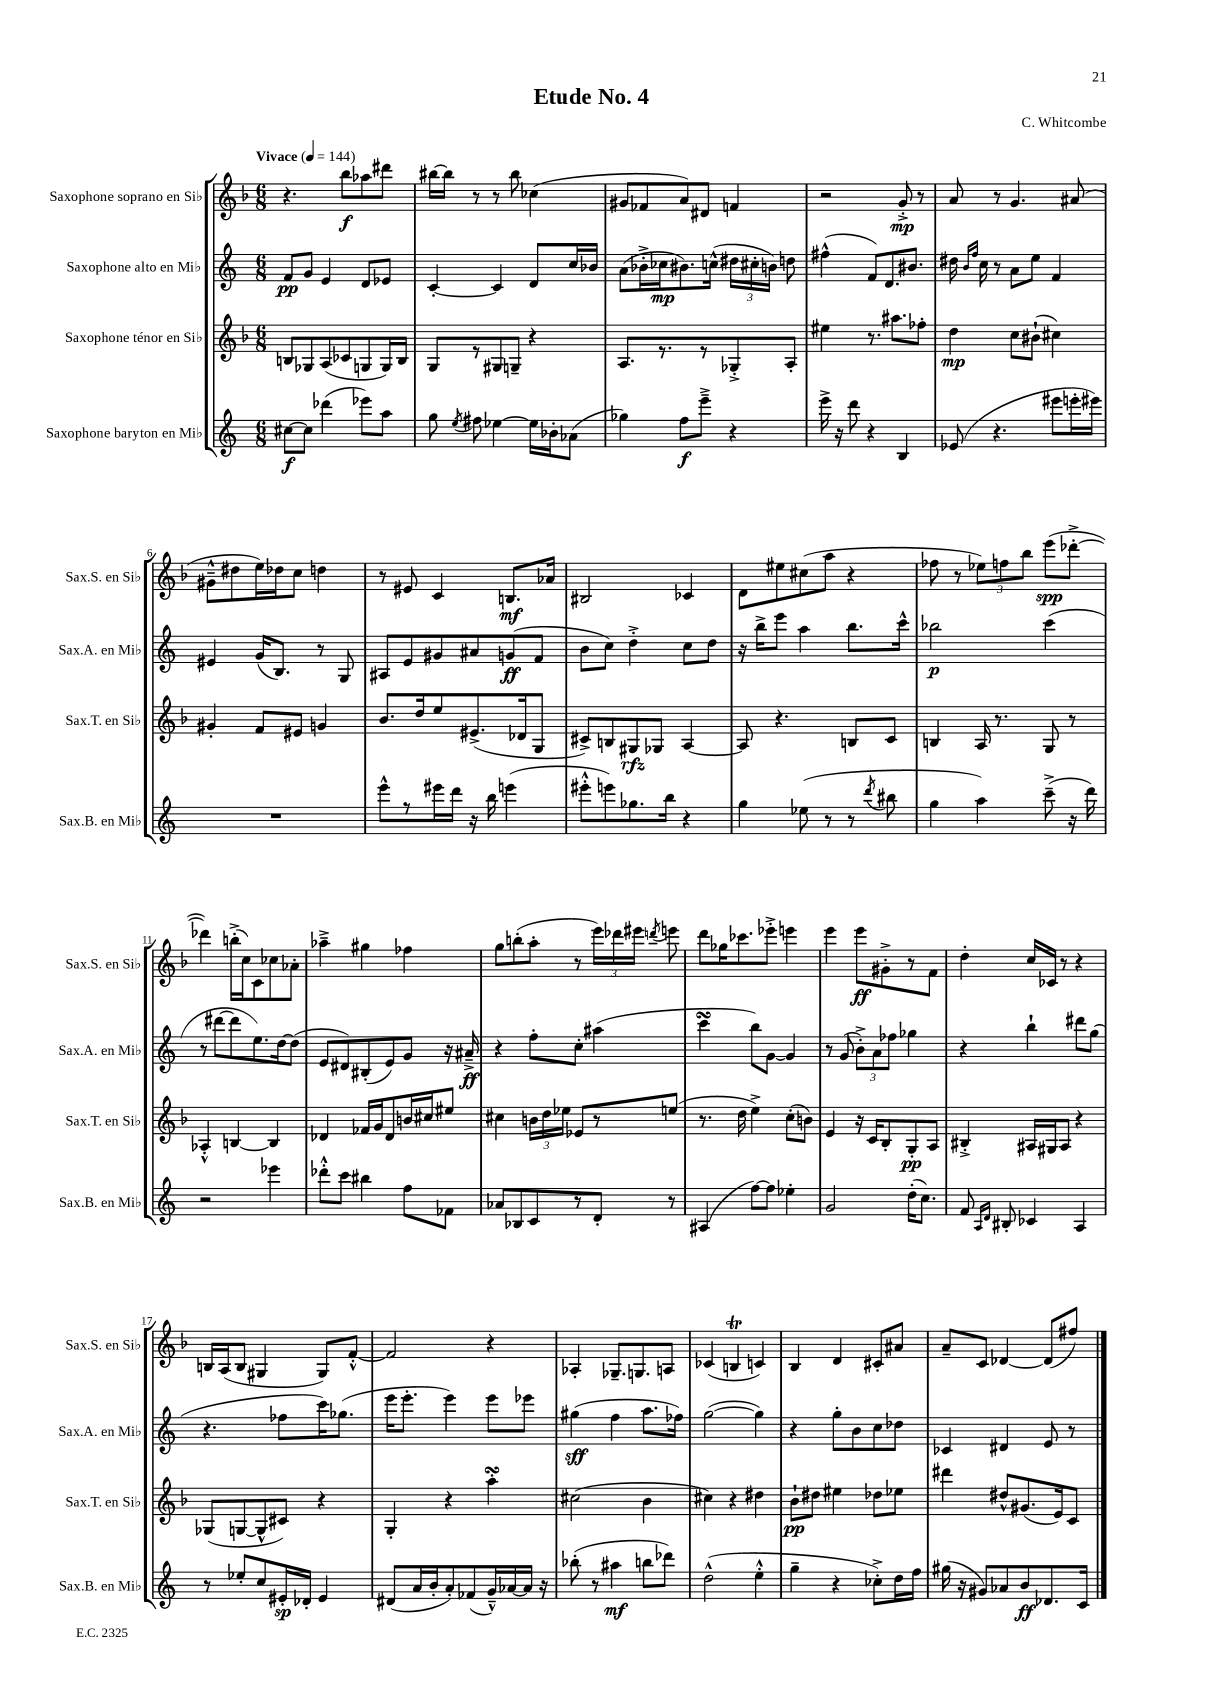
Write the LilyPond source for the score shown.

\header { title = "Etude No. 4" composer = "C. Whitcombe" }
<<
\new StaffGroup <<
\new Staff = "s0" \with { instrumentName = "Saxophone soprano en Sib" shortInstrumentName = "Sax.S. en Sib" } {
    \clef treble \key f \major \numericTimeSignature \time 6/8 \tempo "Vivace" 4 = 144
    \autoBeamOff r4. bes''8[\f aes''8 dis'''8] |
    bis''16[~ bis''16] r8 r8 bis''8 ces''4( |
    gis'8[ fes'8 a'8) dis'8] f'4 |
    r2 g'8-.->\mp r8 |
    a'8 r8 g'4. ais'8( |
    gis'8[---^ dis''8 e''16) des''16 c''8] d''4 |
    r8 eis'8 c'4 b8.[\mf aes'16] |
    bis2 ces'4 |
    d'8[ eis''8 cis''8( a''8] r4 |
    fes''8 r8 \tuplet 3/2 { ees''8[) f''8 bes''8] } e'''8[\spp( des'''8]~-.-> |
    des'''4) b''16[-.->( c''16) c'8 ces''8 aes'8]-. |
    aes''4---> gis''4 fes''4 |
    g''8[ b''8-.( a''8]-. r8 \tuplet 3/2 { e'''16[) des'''16 eis'''16] } \acciaccatura { d'''8 } e'''8 |
    d'''8[ ges''16 ces'''8. ees'''8]-.-> e'''4 |
    e'''4 e'''8[\ff gis'8-.-> r8 f'8] |
    d''4-. c''16[ ces'16] r8 r4 |
    b16[ a16( b8] gis4 gis8[) f'8]~-.-^ |
    f'2 r4 |
    aes4-. ges8.[-- g8. a8] |
    ces'4( b4\trill c'4) |
    bes4 d'4 cis'8[-. ais'8] |
    a'8[-- c'8] des'4~ des'8[( fis''8]) \bar "|." |
}
\new Staff = "s1" \with { instrumentName = "Saxophone alto en Mib" shortInstrumentName = "Sax.A. en Mib" } {
    \clef treble \key c \major \numericTimeSignature \time 6/8
    \autoBeamOff f'8[\pp g'8] e'4 d'8[ ees'8] |
    c'4~-. c'4 d'8[ c''16 bes'16] |
    a'8[( bes'16-.-> ces''16\mp bis'8.) c''16]-^( \tuplet 3/2 { dis''16[ cis''16-. b'16]) } d''8 |
    fis''4-^( f'8[) d'8. bis'8.] |
    dis''16 \grace { b'16[ f''16] } c''16 r8 a'8[ e''8] f'4 |
    eis'4 g'16[( b8.]) r8 g8 |
    ais8[ e'8 gis'8 ais'8 g'8\ff( f'8] |
    b'8[ c''8]) d''4-.-> c''8[ d''8] |
    r16 b''16[-> e'''8] a''4 b''8.[ c'''16]-^ |
    bes''2\p c'''4( |
    r8 dis'''8[~ dis'''8 e''8.) d''16~ d''8]( |
    e'8[ dis'8) bis8-.( e'8) g'8] r16 ais'16--->\ff |
    r4 f''8[-. c''8]-. ais''4( |
    c'''4\turn b''8[) g'8]~ g'4 |
    r8 g'8( \tuplet 3/2 { b'8[-.->) a'8 fes''8] } ges''4 |
    r4 b''4-! dis'''8[ g''8]( |
    r4. fes''8[ c'''16) ges''8.]( |
    e'''16[ e'''8.]-. e'''4) e'''8[ ees'''8] |
    gis''4\sff( f''4 a''8.[ fes''16]) |
    g''2~( g''4) |
    r4 g''8[-. b'8 c''8 des''8] |
    ces'4 dis'4 e'8 r8 \bar "|." |
}
\new Staff = "s2" \with { instrumentName = "Saxophone ténor en Sib" shortInstrumentName = "Sax.T. en Sib" } {
    \clef treble \key f \major \numericTimeSignature \time 6/8
    \autoBeamOff b8[ ges8 a8( ces'8 g8 g16) b16] |
    g8[ r8 gis8 g8]-- r4 |
    a8.[ r8. r8 ges8-.-> a8]-. |
    eis''4 r8. ais''8.[ fes''8]-. |
    d''4\mp c''8[ bis'8]-!( cis''4) |
    gis'4-. f'8[ eis'8] g'4 |
    bes'8.[ d''16 e''8 eis'8.->( des'16 g8] |
    cis'8[->) b8 gis8\rfz ges8] a4~ |
    a8 r4. b8[ c'8] |
    b4 a16 r8. g8 r8 |
    aes4-.-^ b4~ b4 |
    des'4 fes'16[ g'16 des'8 b'16 cis''16 eis''8] |
    cis''4 \tuplet 3/2 { b'16[ d''16 ees''16] } ees'8[ r8 e''8]( |
    r8. d''16 e''4->) c''8[-.( b'8]) |
    e'4 r16 c'16[ bes8-. g8-.\pp a8] |
    bis4-.-> ais16[ gis16 ais8] r4 |
    ges8[( g8~ g8-^ cis'8]) r4 |
    g4-. r4 a''4-.\turn |
    cis''2( bes'4 |
    cis''4) r4 dis''4 |
    bes'8[-!\pp dis''8] eis''4 des''8[ ees''8] |
    dis'''4 dis''8[-^ gis'8.( e'16) c'8] \bar "|." |
}
\new Staff = "s3" \with { instrumentName = "Saxophone baryton en Mib" shortInstrumentName = "Sax.B. en Mib" } {
    \clef treble \key c \major \numericTimeSignature \time 6/8
    \autoBeamOff cis''8[~\f cis''8] des'''4( ees'''8[) a''8] |
    g''8 \acciaccatura { e''8 } fis''8 ees''4~ ees''16[ bes'16-. aes'8]( |
    ges''4) f''8[\f e'''8]---> r4 |
    e'''16-> r16 d'''8 r4 b4 |
    ees'8( r4. eis'''8[ e'''16-. eis'''16]) |
    R2. |
    e'''8[-^ r8 eis'''16 d'''16] r16 b''16 e'''4( |
    eis'''8[-.-^ e'''8) ges''8. b''16] r4 |
    g''4 ees''8( r8 r8 \acciaccatura { d'''8 } bis''8 |
    g''4 a''4) c'''8--->( r16 d'''16) |
    r2 ees'''4 |
    des'''8[-.-^ c'''8] bis''4 f''8[ fes'8] |
    aes'8[ bes8 c'8 r8 d'8]-. r8 |
    ais4( f''8[~) f''8] ees''4-. |
    g'2 d''16[-.( c''8.]) |
    f'8 \grace { a16[ d'16] } bis8-. ces'4 a4 |
    r8 ees''8[-. c''8 eis'16-.\sp des'16]-. eis'4 |
    dis'8[( a'16 b'16-. a'8-.) fes'8( g'16---^) aes'16~ aes'16] r16 |
    bes''8-.( r8 ais''4\mf b''8[ des'''8]) |
    d''2-^( e''4-.-^ |
    g''4-- r4 ces''8[-.->) d''16 f''16] |
    gis''16( r16 gis'8[) aes'8 b'8\ff des'8. c'16] \bar "|." |
}
>>
>>
